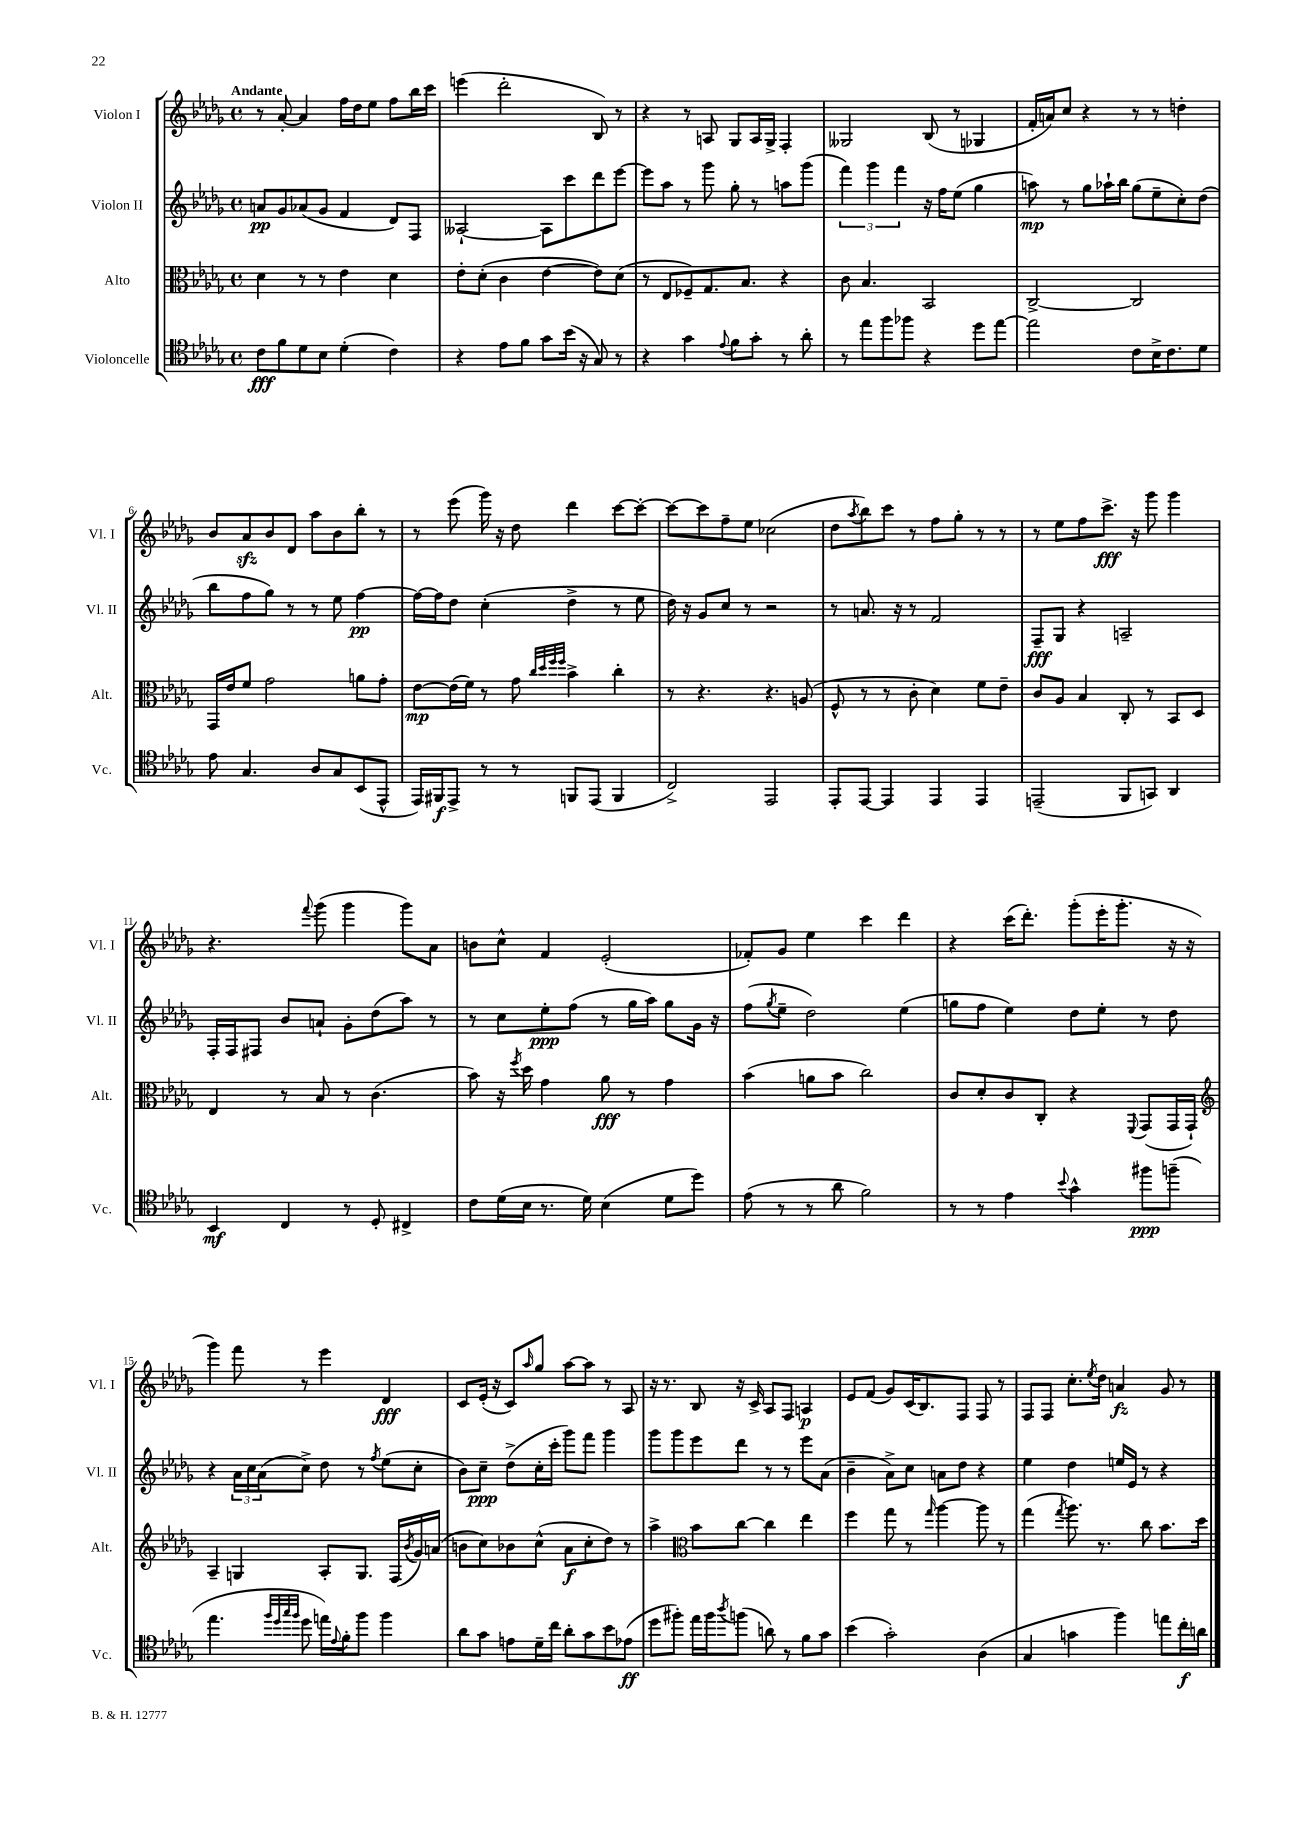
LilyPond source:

<<
\new StaffGroup <<
\new Staff = "s0" \with { instrumentName = "Violon I" shortInstrumentName = "Vl. I" } {
    \clef treble \key des \major \defaultTimeSignature \time 4/4 \tempo "Andante"
    r8 aes'8~-. aes'4 f''16 des''16 ees''8 f''8 bes''16 c'''16 |
    e'''4( des'''2-. bes8) r8 |
    r4 r8 a8 ges8 a16 ges16-> f4-. |
    geses2 bes8( r8 ges4 |
    f'16-. a'16) c''8 r4 r8 r8 d''4-. |
    bes'8 aes'8\sfz bes'8 des'8 aes''8 bes'8 bes''8-. r8 |
    r8 ees'''8( ges'''16) r16 des''8 des'''4 c'''8~ c'''8~-. |
    c'''8~ c'''8 f''8-- ees''8 ces''2( |
    des''8 \acciaccatura { aes''8 } bes''8) c'''8 r8 f''8 ges''8-. r8 r8 |
    r8 ees''8 f''8 c'''8.->\fff r16 ges'''8 ges'''4 |
    r4. \appoggiatura { f'''8 } ges'''8( ges'''4 ges'''8) aes'8 |
    b'8 c''8-^ f'4 ees'2-.( |
    fes'8-.) ges'8 ees''4 c'''4 des'''4 |
    r4 c'''16( des'''8.-.) ges'''8-.( ees'''16-. ges'''8.-. r16 r16 |
    ges'''4) f'''8 r8 ees'''4 des'4\fff |
    c'8 ees'16-.( r16 c'8) \grace { aes''16 } ges''8 aes''8~ aes''8 r8 aes8 |
    r16 r8. bes8 r16 c'16-> aes8 f8 a4\p |
    ees'8 f'8( ges'8) c'16( bes8.) f8 f8 r8 |
    f8 f8 c''8.-. \acciaccatura { ees''8 } des''16 a'4\fz ges'8 r8 \bar "|." |
}
\new Staff = "s1" \with { instrumentName = "Violon II" shortInstrumentName = "Vl. II" } {
    \clef treble \key des \major \defaultTimeSignature \time 4/4
    a'8\pp ges'8 aes'8( ges'8 f'4 des'8) f8 |
    aeses2~-! aeses8 c'''8 des'''8 ees'''8~ |
    ees'''8 aes''8 r8 ges'''8 ges''8-. r8 a''8 ges'''8( |
    \tuplet 3/2 { f'''4) ges'''4 f'''4 } r16 f''16 ees''8( ges''4 |
    a''8\mp) r8 ges''8 aes''16-! bes''16 ges''8( ees''8-- c''8-.) des''8( |
    bes''8 f''8 ges''8) r8 r8 ees''8 f''4~\pp |
    f''16~ f''16 des''8 c''4-.( des''4-> r8 ees''8 |
    des''16) r16 ges'8 c''8 r8 r2 |
    r8 a'8. r16 r8 f'2 |
    f8--\fff ges8 r4 a2-- |
    f16-. f16 fis8 bes'8 a'8-! ges'8-. des''8( aes''8) r8 |
    r8 c''8 ees''8-.\ppp f''8( r8 ges''16 aes''16) ges''8 ges'16 r16 |
    f''8( \acciaccatura { ges''8 } ees''8-- des''2) ees''4( |
    g''8 f''8 ees''4) des''8 ees''8-. r8 des''8 |
    r4 \tuplet 3/2 { aes'16 c''16 aes'16( } c''8->) des''8 r8 \acciaccatura { f''8 } ees''8( c''8-. |
    bes'8) c''8--\ppp des''8->( c''16-. c'''16-. ges'''8) f'''8 ges'''4 |
    ges'''8 ges'''8 ees'''8 des'''8 r8 r8 ees'''8 aes'8( |
    bes'4-- aes'8->) c''8 a'8 des''8 r4 |
    ees''4 des''4 e''16 ees'16 r8 r4 \bar "|." |
}
\new Staff = "s2" \with { instrumentName = "Alto" shortInstrumentName = "Alt." } {
    \clef alto \key des \major \defaultTimeSignature \time 4/4
    des'4 r8 r8 ees'4 des'4 |
    ees'8-. des'8-.( c'4 ees'4~ ees'8) des'8( |
    r8 ees8 fes8--) ges8. bes8. r4 |
    c'8 bes4. bes,2 |
    c2~-> c2 |
    ges,16 ees'16 f'8 ges'2 a'8 ges'8-. |
    ees'8~\mp ees'16( f'16) r8 ges'8 \grace { c''32 des''32 f''32 f''32 } bes'4-> c''4-. |
    r8 r4. r4. a8( |
    f8-^ r8 r8 c'8-. des'4) f'8 ees'8-- |
    c'8 aes8 bes4 c8-. r8 bes,8 des8 |
    ees4 r8 bes8 r8 c'4.( |
    bes'8) r16 \acciaccatura { f''8 } des''16 ges'4 aes'8\fff r8 ges'4 |
    bes'4( a'8 bes'8 c''2) |
    c'8 des'8-. c'8 c8-. r4 \appoggiatura { f,8 } ges,8( ges,16 ges,16-!) |
    \clef treble aes4-- g4 aes8-. g8. f16( \acciaccatura { bes'8 } ges'16) a'16( |
    b'8 c''8) bes'8 c''8-^( aes'8\f c''8-. des''8) r8 |
    aes''4-> \clef alto bes'8 c''8~ c''4 ees''4 |
    f''4 ges''8 r8 \grace { ges''16 } aes''4~ aes''8 r8 |
    ges''4( \acciaccatura { ges''8 } aes''8.) r8. c''8 bes'8. des''16 \bar "|." |
}
\new Staff = "s3" \with { instrumentName = "Violoncelle" shortInstrumentName = "Vc." } {
    \clef tenor \key des \major \defaultTimeSignature \time 4/4
    c'8\fff f'8 des'8 bes8 des'4-.( c'4) |
    r4 ees'8 f'8 ges'8 bes'16( r16 ges8) r8 |
    r4 ges'4 \appoggiatura { ees'8 } f'8 ges'8-. r8 aes'8-. |
    r8 ees''8 f''8 fes''8 r4 des''8 ees''8~ |
    ees''2 c'8 bes16-> c'8. des'8 |
    ees'8 ges4. aes8 ges8 bes,8( ees,8-^ |
    ees,16) fis,16\f ees,8-> r8 r8 f,8 ees,8( f,4 |
    c2->) ees,2 |
    ees,8-. ees,8~ ees,4 ees,4 ees,4 |
    e,2--( f,8 g,8) aes,4 |
    bes,4\mf c4 r8 des8-. cis4-> |
    c'8 des'16( bes16 r8. des'16) bes4( des'8 des''8) |
    ees'8( r8 r8 aes'8 f'2) |
    r8 r8 ees'4 \appoggiatura { bes'8 } ges'4-^ fis''8\ppp f''8--( |
    ees''4. \grace { f''32 des''32 ges''32 f''32 } des''8 e''16) \appoggiatura { ees'8 } f'16-. f''8 f''4 |
    aes'8 ges'8 e'8 des'16-- c''16 aes'8-. ges'8 bes'8 ees'8\ff( |
    des''8 fis''8-.) ees''16 fis''16 \acciaccatura { aes''8 } f''8( a'8) r8 f'8 ges'8 |
    bes'4( ges'2-.) aes4( |
    ges4 g'4 f''4) e''8 c''16-.\f a'16 \bar "|." |
}
>>
>>
